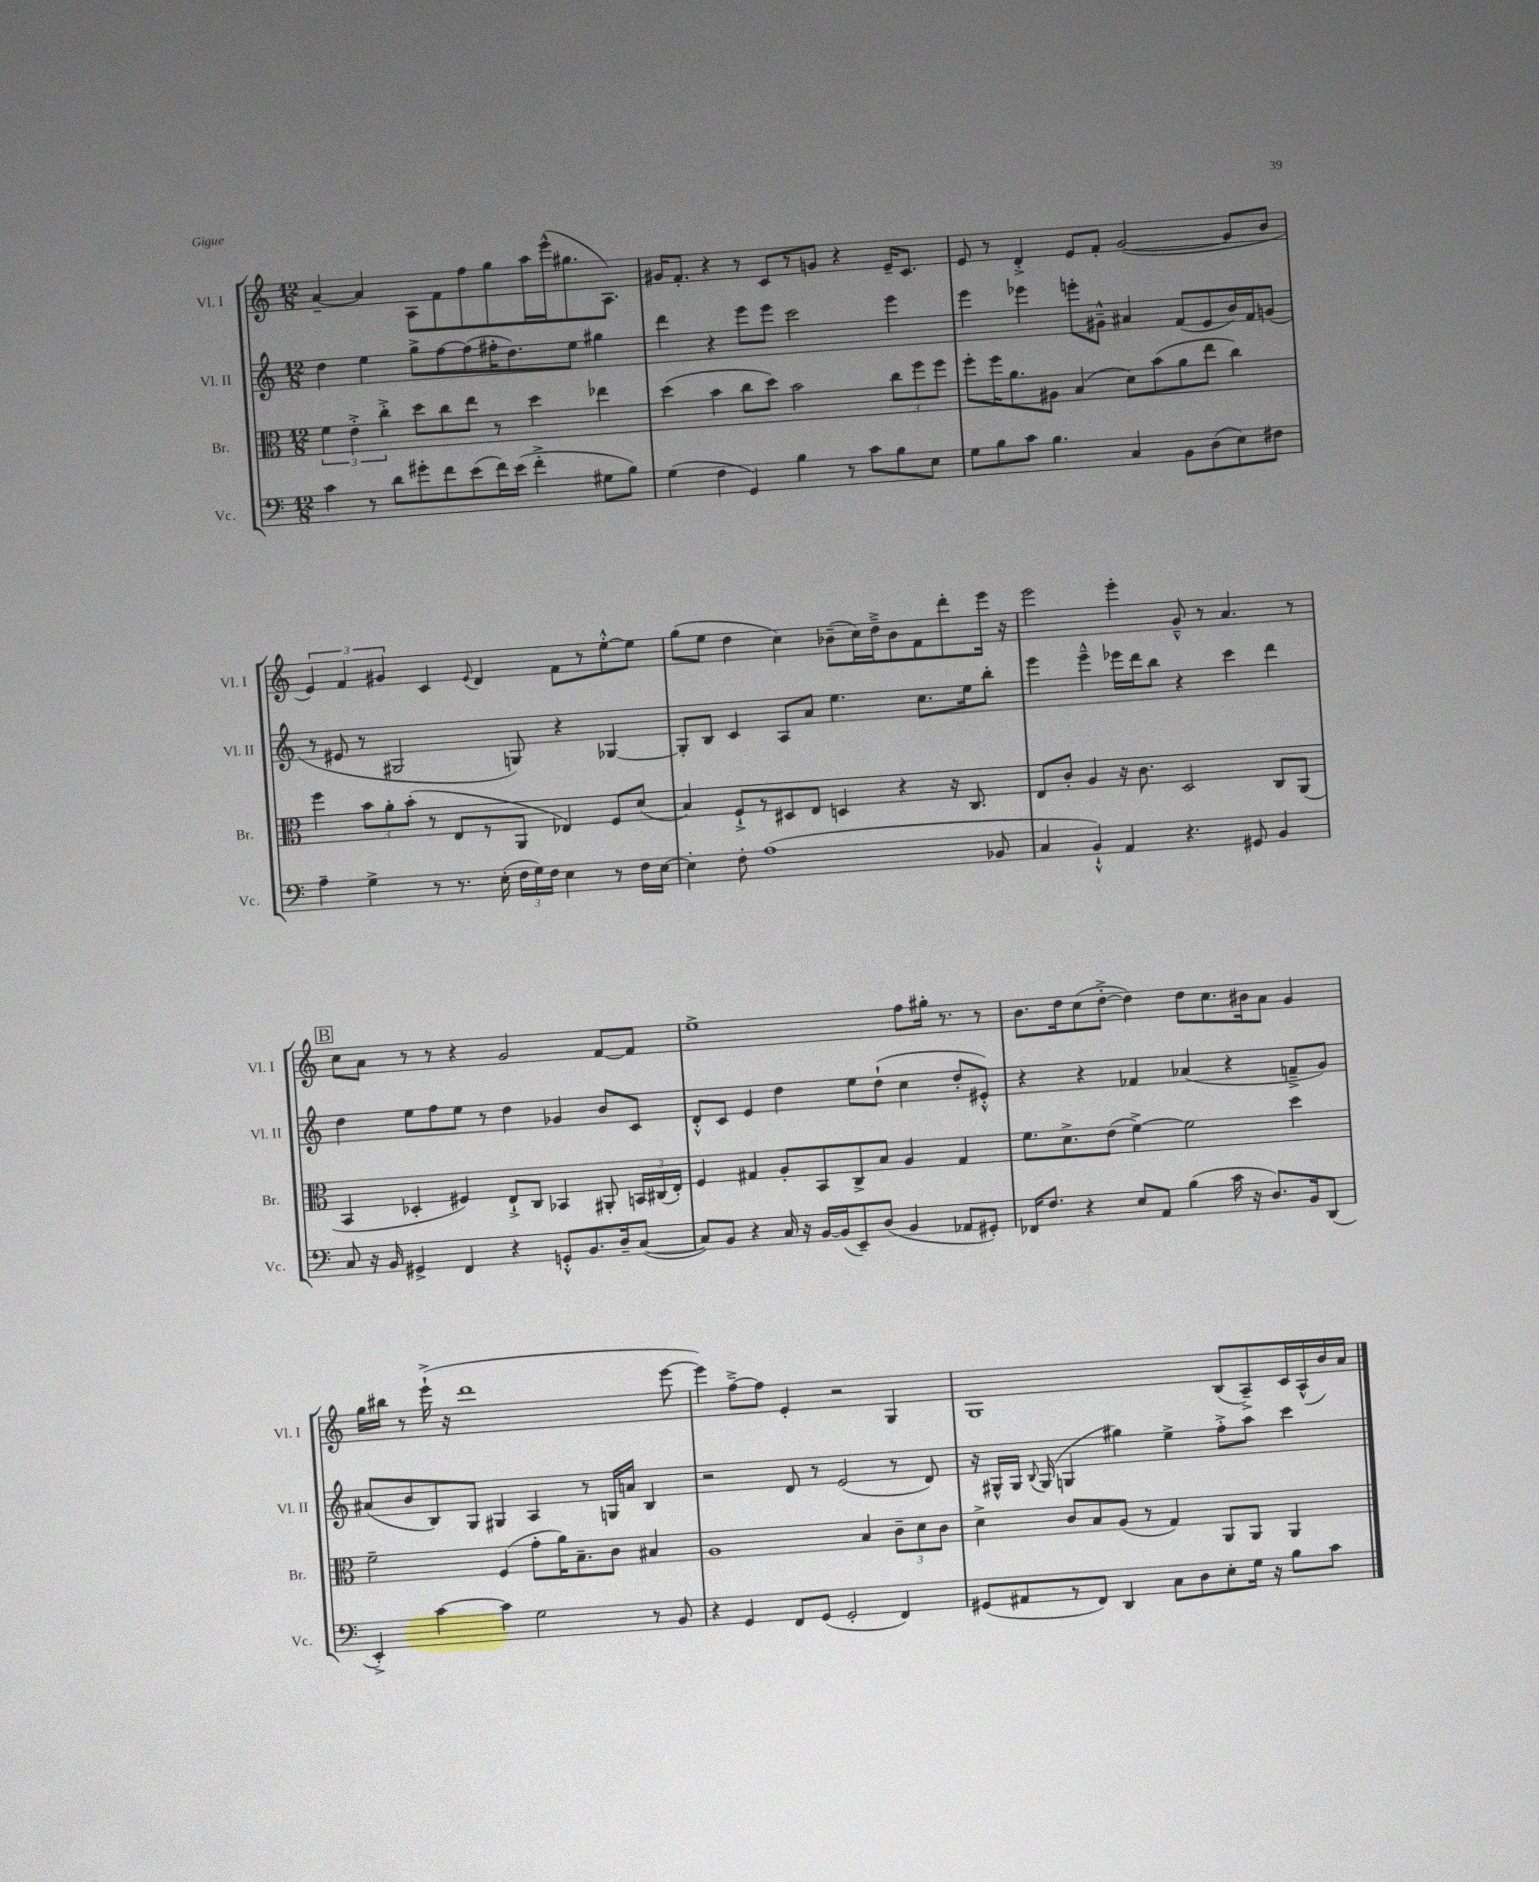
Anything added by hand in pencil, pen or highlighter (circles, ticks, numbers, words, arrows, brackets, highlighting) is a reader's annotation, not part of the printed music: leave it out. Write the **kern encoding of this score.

**kern	**kern	**kern	**kern
*staff4	*staff3	*staff2	*staff1
*clefF4	*clefC3	*clefG2	*clefG2
*k[]	*k[]	*k[]	*k[]
*M12/8	*M12/8	*M12/8	*M12/8
4c	6f	4dd	[4a~
.	6e'^	.	.
8r	.	4ee	4a]
.	6cc'^	.	.
8d	.	.	.
8g#'	8dd	8gg^	8A
8f	8cc	[8ff	8f
(8e	8ee	(8ff]	8ff
16f)	8r	16ff#'	8gg
(16e	.	8.dd)	.
4f'^	4dd	.	16aa
.	.	.	(16eee^^
.	.	8ee	8.gg#
8G#	4ee-	4gg#	.
.	.	.	8.A)
8B)	.	.	.
=	=	=	=
(4G	(4dd	4ddd	16g#
.	.	.	8.f'
4F	4b	4r	4r
4GG)	8cc	8eee	8r
.	8dd)	8eee	8c
4B	2b	2ccc	8r
.	.	.	8g
8r	.	.	4r
8c	.	.	.
8B	12cc	4eee	16e~
.	.	.	8.c
.	12ff	.	.
8E	.	.	.
.	12ff	.	.
=	=	=	=
8G	8ff'	4eee	8e
8B	16ff	.	8r
.	8.a	.	.
8c	.	4eee-	4d'^
4.B	8A#	.	.
.	(4B	8eee'	8e
.	.	8g#~^^	8f'
4C	8d)	4a#	([2g
.	(8b	.	.
8BB	8a	(8f	.
(8D	8ee	8e	.
8E)	4cc)	16b)	8g]
.	.	16f	.
8F#	.	(8g	8b
=	=	=	=
4A~	4ff	8r	6e)
.	.	8e#	.
.	.	.	6f
4G^	12b	8r	.
.	12a'	.	6g#
.	.	2G#	.
.	(12b'	.	.
8r	8r	.	4c
8.r	8E	.	.
.	.	.	8qqe
.	8r	.	4d
(16E'	.	.	.
24F	8AA	8G)	.
24G)	.	.	.
24F	.	.	.
4E	4E-)	4r	8f
.	.	.	8r
8r	8F	[4G-	[8ee'^^
16F	(8d	.	8ee]
[16E	.	.	.
=	=	=	=
4E']	4B)	8G-']	(8gg
.	.	8B	8ee
8F'	8F`^	4c	4dd
(1A	8r	.	.
.	8D#	8A	4cc)
.	8E	8a	.
.	4D	4.ee	(8b-~
.	.	.	16cc)
.	.	.	16dd~^
.	4r	.	8b-
.	.	8.cc	8f
.	16r	.	8ddd'
.	8.C	16ee	.
8BB-	.	8bb'	16eee
.	.	.	16r
=	=	=	=
4C	8E	4eee	2eee
.	8c'	.	.
4BB`^^)	4A	4eee~^^	.
4AA	16r	16eee-	4eee'
.	8.c	16ddd	.
.	.	8bb	.
4.r	2D	4r	8g~^^
.	.	.	8r
.	.	4ccc	4.a
8GG#	.	.	.
4BB	8C	4ddd	.
.	(8AA	.	8r
=	=	=	=
8C	4BB	4dd	8cc
16r	.	.	8a
16BB	.	.	.
4GG#^	4D-'	8ee	8r
.	.	8ff	8r
4FF	4F#)	8ee	4r
.	.	8r	.
4r	8E`^	4dd	2g
.	8C	.	.
8GG'^^	4BB-	4g-	.
8.BB	.	.	.
.	8AA#'	8b	[8f
16D~	.	.	.
([8C	24BB	8c	8f]
.	(24C#	.	.
.	24E')	.	.
=	=	=	=
8C])	4F	8d'^^	1ee^
8BB	.	8c	.
4r	4G#	4e	.
16C	8A'	4dd	.
16r	.	.	.
[16BB	8BB	.	.
(16BB]	.	.	.
8EE~)	8C^	8ee	.
(8D	8B	(8dd`	.
4BB	4A	4cc	8ff
.	.	.	16gg#'
.	.	.	8.r
8AA-	4G#	8dd'	.
8GG#')	.	8e#'^^)	8r
=	=	=	=
16FF-	8.f	4r	8.b
8.F	.	.	.
.	8.d^	.	16dd
4r	.	4r	(8cc
.	(8e	.	[8dd'^
8E	[4f^)	4f-	4dd])
8AA	.	.	.
(4B	2f]	(4a-	8dd
.	.	.	8.cc
16c	.	4r	.
16r	.	.	16b#
8.D)	.	.	8a
.	4dd	8f~^	4g
16BB	.	.	.
(8DD	.	8g)	.
=	=	=	=
4EE'^)	2f~	(8a#	16gg
.	.	.	16bb#
.	.	8b	8r
[4c	.	8B)	(16eee`^
.	.	.	16r
.	.	8G	1ddd
4c]	(4F	4G#	.
2G	8g'	4A	.
.	16a)	.	.
.	8.B~	.	.
.	.	8r	.
.	8c	16G	.
.	.	16a	.
8r	4B#	4B	.
8BB	.	.	[8eee
=	=	=	=
4r	1A	2r	4eee])
4GG	.	.	[8ff~^
.	.	.	8ff]
8FF	.	8d	4e'
(8GG	.	8r	.
2GG'	.	(2e	2r
.	4B	.	.
4FF)	12c~	8r	4G
.	12d	.	.
.	.	8d)	.
.	12c	.	.
=	=	=	=
(8GG#	4d^	16r	1G
.	.	16G#^^	.
8AA#	.	16G#	.
.	.	8qqB	.
.	.	(16G#	.
8r	8c	4G	.
8FF)	8B	.	.
4DD	(8A	4gg#)	.
.	8r	.	.
8C	4G)	4ee^	.
8D	.	.	.
8E'	8AA	8ff'^	(8B
16G	8AA	8aa	8A~^)
16r	.	.	.
8B	4AA	4ccc	16c
.	.	.	(16A^^
8c	.	.	16b)
.	.	.	16a
==	==	==	==
*-	*-	*-	*-
